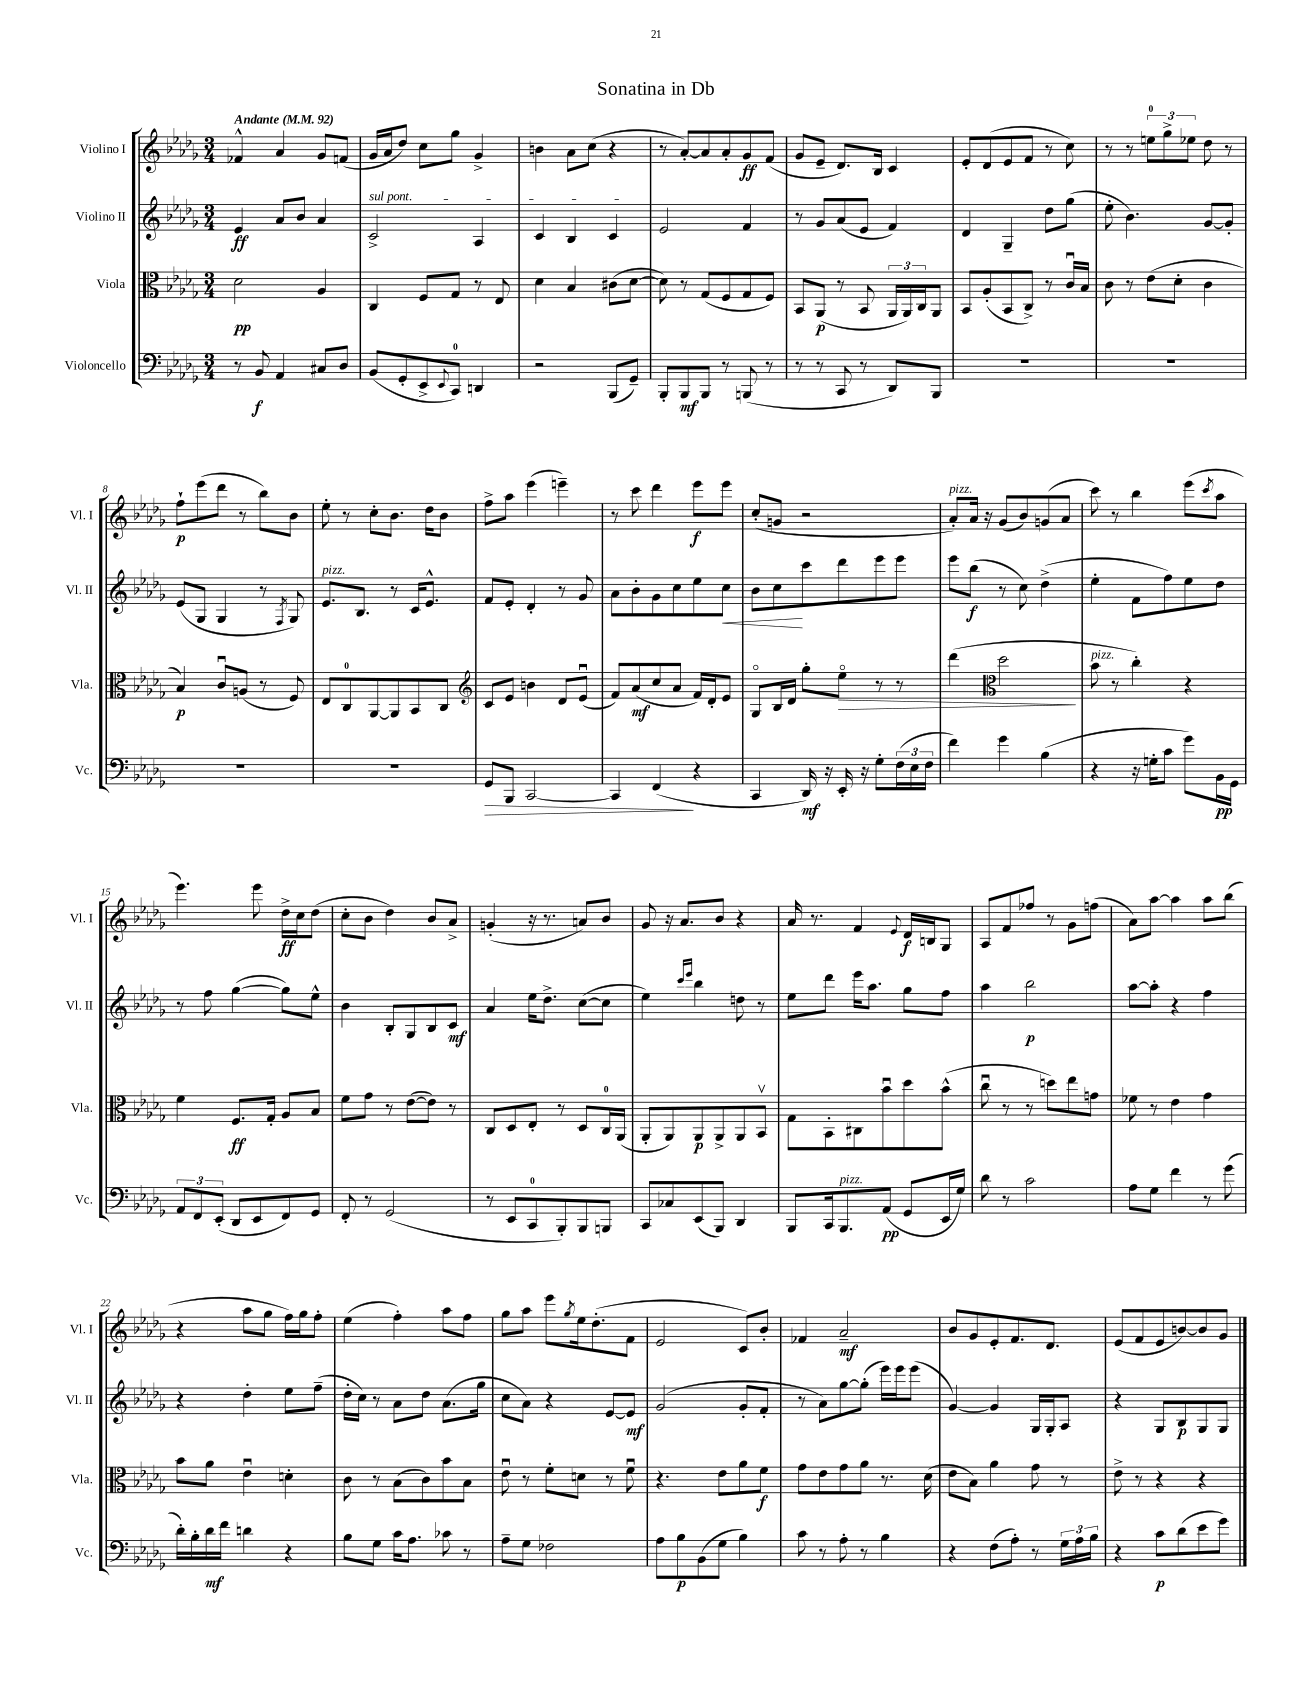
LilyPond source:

\header { title = "Sonatina in Db" }
<<
\new StaffGroup <<
\new Staff = "s0" \with { instrumentName = "Violino I" shortInstrumentName = "Vl. I" } {
    \clef treble \key des \major \numericTimeSignature \time 3/4 \tempo "Andante" 4 = 92
    fes'4-^ aes'4 ges'8 f'8( |
    ges'16 aes'16 des''8) c''8 ges''8 ges'4-> |
    b'4 aes'8 c''8( r4 |
    r8 aes'8~-.) aes'8 aes'8-. ges'8\ff f'8( |
    ges'8 ees'8-- des'8.) bes16 c'4 |
    ees'8-. des'8( ees'8 f'8 r8 c''8) |
    r8 r8 \tuplet 3/2 { e''8-0 ges''8-> ees''8 } des''8 r8 |
    f''8-!\p ees'''8( des'''8 r8 bes''8) bes'8 |
    ees''8-. r8 c''8-. bes'8. des''16 bes'8 |
    f''8-> aes''8 ees'''4( e'''4--) |
    r8 c'''8 des'''4 ees'''8\f ees'''8 |
    c''8-.( g'8 r2 |
    aes'8-.^\markup { \italic "pizz." }) aes'16 r16 ges'8( bes'8) g'8( aes'8 |
    c'''8) r8 bes''4 ees'''8( \acciaccatura { c'''8 } aes''8 |
    ees'''4.) ees'''8 des''16->\ff c''16 des''8( |
    c''8-. bes'8 des''4) bes'8 aes'8-> |
    g'4-.( r16 r8. a'8) bes'8 |
    ges'8 r16 aes'8. bes'8 r4 |
    aes'16 r8. f'4 \appoggiatura { ees'8 } des'16\f b16 ges8 |
    aes8 f'8 fes''8 r8 ges'8 f''8( |
    aes'8) aes''8~ aes''4 aes''8 bes''8( |
    r4 aes''8 ges''8 f''16) ges''16 f''8-. |
    ees''4( f''4-.) aes''8 f''8 |
    ges''8 aes''8 ees'''8 \acciaccatura { ges''8 } ees''16 des''8.-.( f'8 |
    ees'2 c'8) bes'8-. |
    fes'4 aes'2--\mf |
    bes'8 ges'8 ees'8-. f'8. des'8. |
    ees'8( f'8 ees'8 b'8~) b'8 ges'8 \bar "|." |
}
\new Staff = "s1" \with { instrumentName = "Violino II" shortInstrumentName = "Vl. II" } {
    \clef treble \key des \major \numericTimeSignature \time 3/4
    ees'4\ff aes'8 bes'8 aes'4 |
    \once \override TextSpanner.bound-details.left.text = \markup { \italic "sul pont." } c'2->\startTextSpan aes4 |
    c'4 bes4 c'4\stopTextSpan |
    ees'2 f'4 |
    r8 ges'8 aes'8( ees'8 f'4) |
    des'4 ges4-- des''8 ges''8( |
    ees''8-. bes'4.) ges'8~ ges'8-. |
    ees'8( ges8 ges4 r8 \acciaccatura { f8 } ges8) |
    ees'8.^\markup { \italic "pizz." } bes8. r8 c'16 ees'8.-^ |
    f'8 ees'8-. des'4-. r8 ges'8 |
    aes'8 bes'8-. ges'8 c''8 ees''8 c''8\< |
    bes'8 c''8\! c'''8 des'''8 ees'''8 ees'''8 |
    ees'''8 bes''8\f( r8 c''8) des''4->( |
    ees''4-. f'8 f''8) ees''8 des''8 |
    r8 f''8 ges''4~( ges''8) ees''8-^ |
    bes'4 bes8-. ges8 bes8 c'8\mf |
    aes'4 ees''16 des''8.-> c''8~( c''8 |
    ees''4) \grace { c'''16 ees'''16 } bes''4 d''8 r8 |
    ees''8 des'''8 ees'''16 aes''8. ges''8 f''8 |
    aes''4 bes''2\p |
    aes''8~ aes''8-. r4 f''4 |
    r4 des''4-. ees''8 f''8--( |
    des''16-. c''16) r8 aes'8 des''8 aes'8.( ges''16 |
    c''8 aes'8) r4 ees'8~ ees'8\mf |
    ges'2( ges'8-. f'8-. |
    r8 aes'8) ges''8~ ges''8-.( ees'''16) ees'''16 ees'''8( |
    ges'4~) ges'4 ges16 ges16-. aes8 |
    r4 ges8 bes8\p ges8 ges8 \bar "|." |
}
\new Staff = "s2" \with { instrumentName = "Viola" shortInstrumentName = "Vla." } {
    \clef alto \key des \major \numericTimeSignature \time 3/4
    des'2\pp aes4 |
    c4 f8 ges8 r8 ees8 |
    des'4 bes4 cis'8( des'8~ |
    des'8) r8 ges8( f8 ges8 f8) |
    bes,8 aes,8\p( r8 bes,8 \tuplet 3/2 { aes,16 aes,16) c16 } aes,8 |
    bes,8 aes8-.( bes,8 c8->) r8 c'16\downbow bes16 |
    c'8 r8 ees'8( des'8-. c'4 |
    bes4\p) c'8\downbow a8( r8 f8) |
    ees8 c8-0 aes,8~ aes,8 bes,8 c8 |
    \clef treble c'8 ees'8 b'4 des'8 ees'8\downbow( |
    f'8) aes'8\mf( c''8 aes'8 f'16) des'16-. ees'8 |
    ges8\flageolet bes16 des'16 ges''8-. ees''8\flageolet\> r8 r8 |
    des'''4( \clef alto des''2\! |
    bes'8^\markup { \italic "pizz." } r8 c''4-.) r4 |
    f'4 f8.\ff ges16-. aes8 bes8 |
    f'8 ges'8 r8 ees'8~( ees'8) r8 |
    c8 des8 ees8-. r8 des8 c16-0 aes,16( |
    aes,8-. aes,8) aes,8\p aes,8-> aes,8 bes,8\upbow |
    ges8 bes,8-. cis8 bes'8\downbow des''8 bes'8-^( |
    c''8\downbow r8 r8 d''8) ees''8 g'8 |
    fes'8 r8 ees'4 ges'4 |
    bes'8 aes'8 ees'4\downbow d'4-. |
    c'8 r8 bes8( c'8) bes'8 bes8 |
    ees'8\downbow r8 f'8-. d'8 r8 f'8\downbow |
    r4. ees'8 aes'8 f'8\f |
    ges'8 ees'8 ges'8 aes'8 r8. des'16( |
    ees'8 bes8) aes'4 ges'8 r8 |
    ees'8-> r8 r4 r4 \bar "|." |
}
\new Staff = "s3" \with { instrumentName = "Violoncello" shortInstrumentName = "Vc." } {
    \clef bass \key des \major \numericTimeSignature \time 3/4
    r8 bes,8\f aes,4 cis8 des8 |
    bes,8( ges,8-. ees,8-> \appoggiatura { ees,8 } c,8-0) d,4 |
    r2 bes,,8( ges,8--) |
    bes,,8-. bes,,8\mf bes,,8 r8 b,,8( r8 |
    r8 r8 c,8 r8 des,8) bes,,8 |
    R2. |
    R2. |
    R2. |
    R2. |
    ges,8\> bes,,8 c,2~ |
    c,4 f,4\!( r4 |
    c,4 des,16\mf) r16 ees,16-. r16 ges8-. \tuplet 3/2 { f16( ees16 f16 } |
    f'4) ges'4 bes4( |
    r4 r16 g16-. c'8 ges'8) bes,16\pp ges,16 |
    \tuplet 3/2 { aes,8 f,8 ees,8-.( } des,8 ees,8 f,8) ges,8 |
    f,8-. r8 ges,2( |
    r8 ees,8 c,8-0 bes,,8-.) bes,,8 b,,8 |
    c,8 ces8 ees,8( bes,,8) des,4 |
    bes,,8 c,16 bes,,8.^\markup { \italic "pizz." } aes,8\pp( ges,8 ees,16 ges16) |
    des'8 r8 c'2 |
    aes8 ges8 f'4 r8 ges'8( |
    des'16-.) bes16-. des'16\mf f'16 d'4 r4 |
    bes8 ges8 c'16 aes8. ces'8 r8 |
    aes8-- ges8 fes2 |
    aes8 bes8\p bes,8( ges8 bes4) |
    c'8 r8 aes8-. r8 bes4 |
    r4 f8( aes8-.) r8 \tuplet 3/2 { ges16 aes16 bes16 } |
    r4 c'8\p des'8( ees'8 ges'8) \bar "|." |
}
>>
>>
